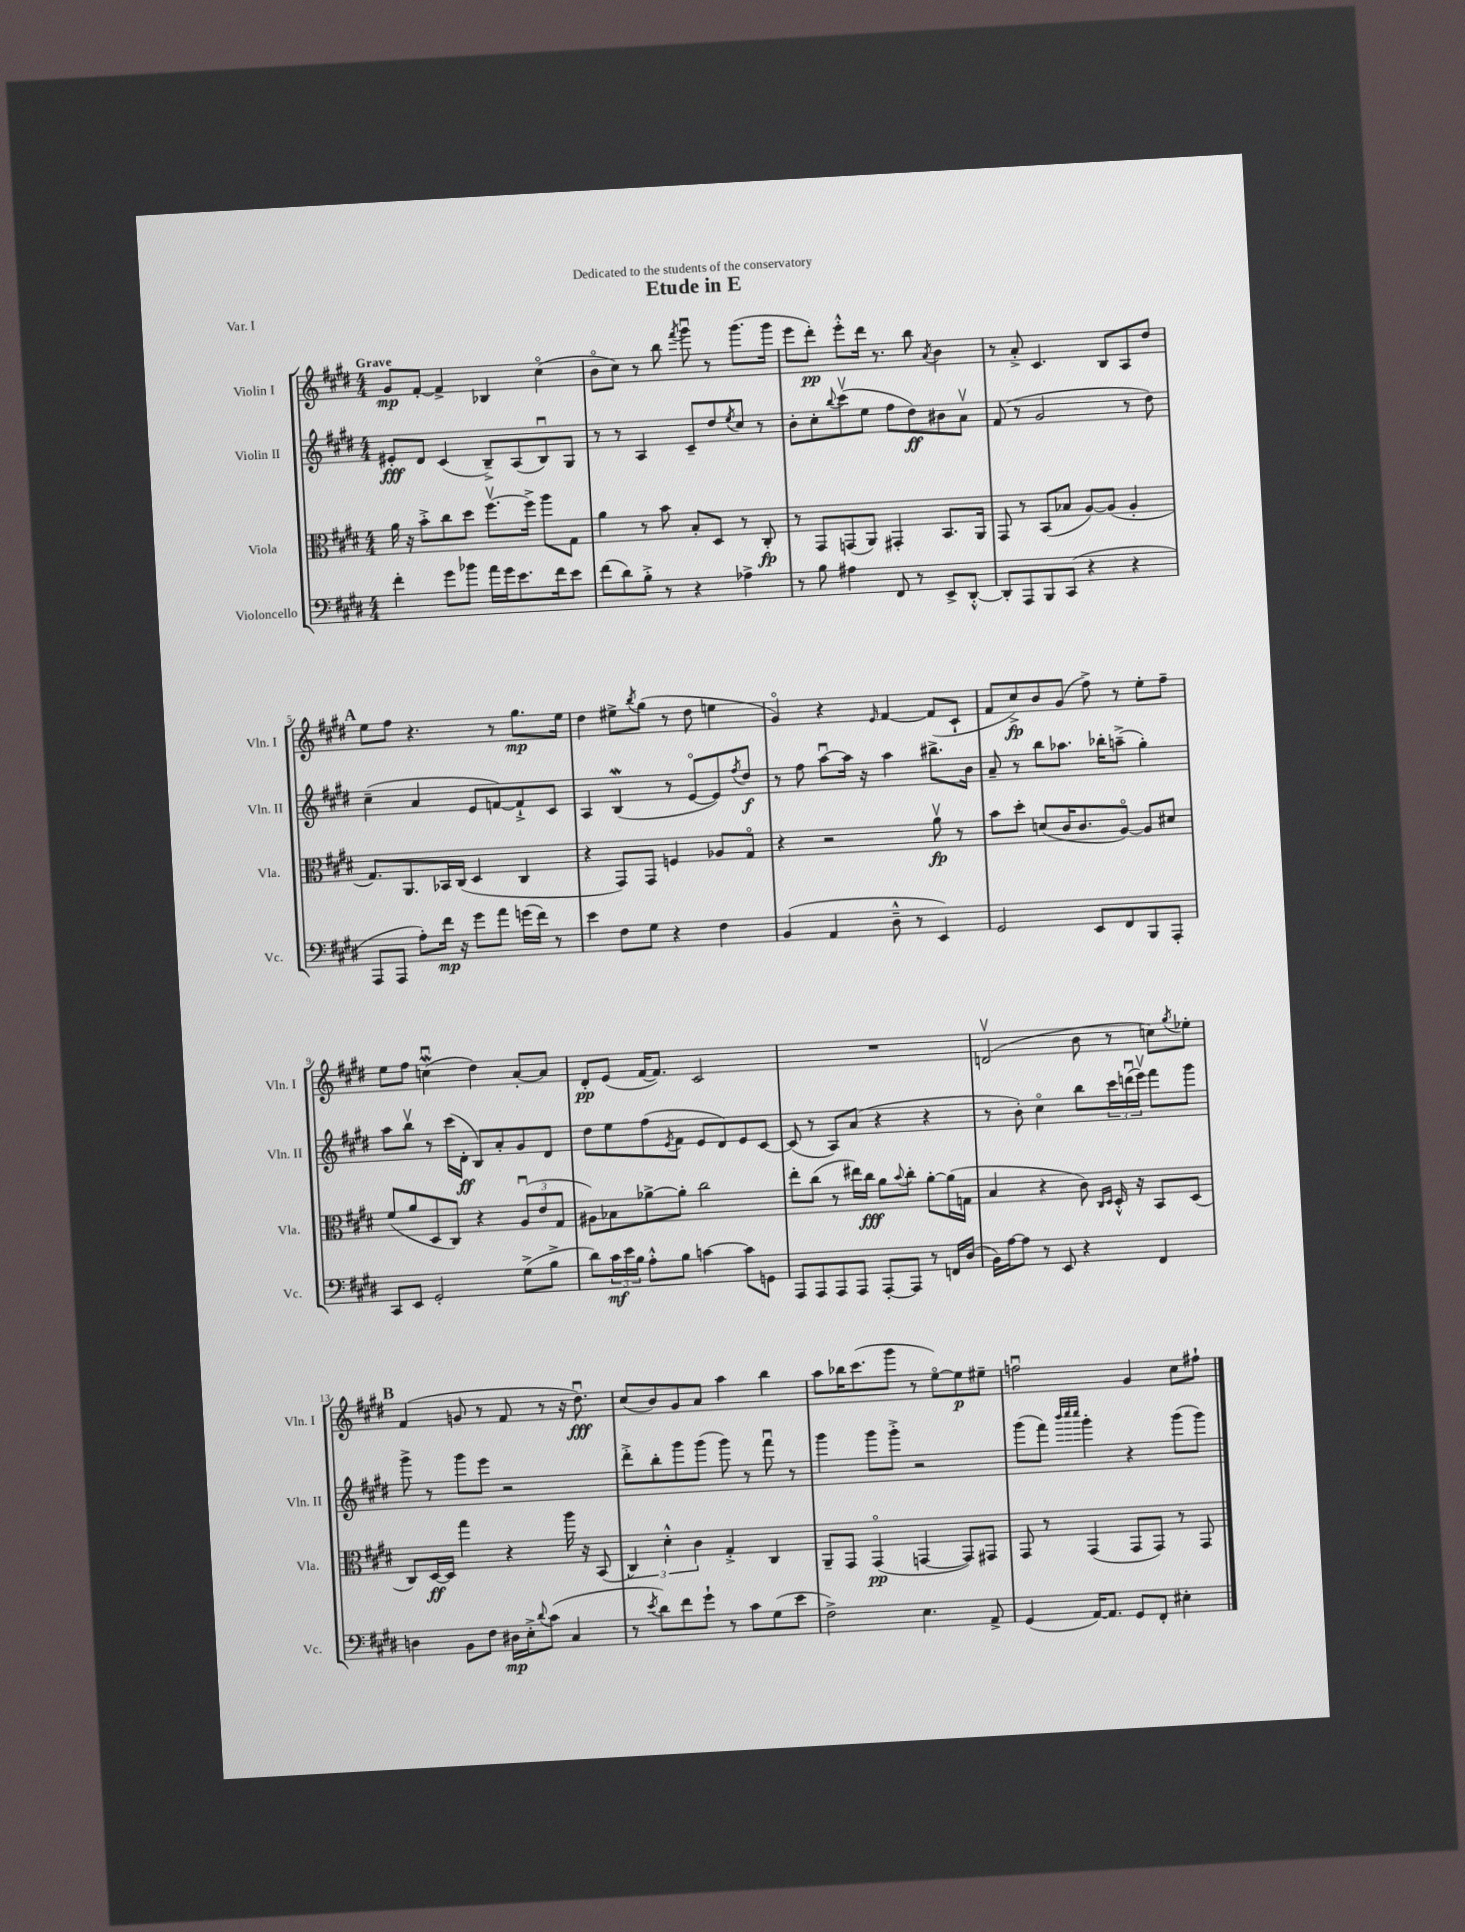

**kern	**dynam	**kern	**dynam	**kern	**dynam	**kern	**dynam
*part4	*part4	*part3	*part3	*part2	*part2	*part1	*part1
*staff4	*staff4	*staff3	*staff3	*staff2	*staff2	*staff1	*staff1
*I"Violoncello	*	*I"Viola	*	*I"Violin II	*	*I"Violin I	*
*I'Vc.	*	*I'Vla.	*	*I'Vln. II	*	*I'Vln. I	*
*clefF4	*	*clefC3	*	*clefG2	*	*clefG2	*
*k[f#c#g#d#]	*	*k[f#c#g#d#]	*	*k[f#c#g#d#]	*	*k[f#c#g#d#]	*
*M4/4	*	*M4/4	*	*M4/4	*	*M4/4	*
=1	=1	=1	=1	=1	=1	=1	=1
!	!	!	!	!	!	!LO:TX:a:B:t=Grave	!
4f#'\	.	16a\	.	8e#X'/L	fff	8g#/L	mp
.	.	16r	.	.	.	.	.
.	.	8b'^\L	.	8d#/J	.	[8f#'/J	.
8g#\L	.	8cc#\	.	(4c#/	.	4f#^/]	.
8b-X\J	.	8dd#\J	.	.	.	.	.
16a\LL	.	[8.ff#v\L	.	8B~^/L)	.	4B-X/	.
16g#\J	.	.	.	.	.	.	.
8.e\	.	.	.	(8A/	.	.	.
.	.	16ff#^\Jk]	.	.	.	.	.
.	.	8aa\L	.	8Bu/)	.	(4cc#\	.
16f#\k	.	.	.	.	.	.	.
8e\J	.	8G#\J	.	8G#/J	.	.	.
=2	=2	=2	=2	=2	=2	=2	=2
(8f#\L	.	4a\	.	8r	.	8b\L	.
8d#\)	.	.	.	8r	.	8cc#\J)	.
8B'^\J	.	8r	.	4A/	.	8r	.
8r	.	8b\	.	.	.	8bb\	.
.	.	.	.	.	.	8qfff#/	.
4r	.	8B'/L	.	8c#~/L	.	8ggg#u\	.
.	.	8D#/J	.	8dd#/	.	8r	.
.	.	.	.	8qee/	.	.	.
4A-X^\	.	8r	.	8cc#/J	.	(8.ggg#\L	.
.	.	8C#'/	fp	8r	.	.	.
.	.	.	.	.	.	16ggg#\Jk	.
=3	=3	=3	=3	=3	=3	=3	=3
8r	.	8r	.	8b'\L	.	8eee\L	.
8B\	.	8GG#/L	.	8cc#'\	.	8ddd#'\J)	pp
.	.	.	.	8qqbb/	.	.	.
4A#X\	.	(8GGn/	.	(8ccc#v\	.	8eee'^^\L	.
.	.	8AA/J)	.	8ee\J	.	16ddd#\Jk	.
.	.	.	.	.	.	8.r	.
8FF#/	.	4GG#X'/	.	8ff#\L	.	.	.
8r	.	.	.	8dd#\)	ff	8bb\	.
.	.	.	.	.	.	8qa/	.
8EE^/L	.	8.BB/L	.	8b#X\	.	4b\	.
[8DD#'^^/J	.	.	.	8av\J	.	.	.
.	.	16AA/Jk	.	.	.	.	.
=4	=4	=4	=4	=4	=4	=4	=4
8DD#'/L]	.	8GG#/	.	(8f#/	.	8r	.
8AAA/	.	8r	.	8r	.	8a'^/	.
8BBB/	.	(8BB/L	.	2g#/	.	4.c#/	.
(8CC#/J	.	8B-X/J	.	.	.	.	.
4r	.	[8A/L)	.	.	.	.	.
.	.	(8A/J]	.	.	.	8B/L	.
4r	.	4A'/	.	8r	.	8A/	.
.	.	.	.	8dd#\)	.	8dd#/J	.
!!LO:LB:g=z
!!LO:REH:place=s1:t=A
=5	=5	=5	=5	=5	=5	=5	=5
8AAA/L	.	8.G#/L)	.	(4cc#~\	.	8ee\L	.
8AAA/J	.	.	.	.	.	8ff#\J	.
.	.	8.AA/	.	.	.	.	.
8A'\L)	.	.	.	4a/	.	4.r	.
16f#\Jk	mp	16BB-X/L	.	.	.	.	.
16r	.	(16C#/JJ	.	.	.	.	.
8g#\L	.	4D#/	.	8e/L	.	.	.
8a\J	.	.	.	[8fn/)	.	8r	.
(16gn\LL	.	4C#/	.	8f`^/]	.	8.gg#\L	mp
16f#\JJ)	.	.	.	.	.	.	.
8r	.	.	.	8c#/J	.	.	.
.	.	.	.	.	.	16ee\Jk	.
=6	=6	=6	=6	=6	=6	=6	=6
4e\	.	4r	.	4A/	.	4dd#\	.
8F#\L	.	8GG#/L)	.	(4BW/	.	8ee#X^\L	.
.	.	.	.	.	.	8qbb/	.
8G#\J	.	8GG#/J	.	.	.	(8gg#\J	.
4r	.	4Fn/	.	8r	.	8r	.
.	.	.	.	[8e/L	.	8dd#\	.
4F#\	.	8A-X/L	.	8e/])	.	4een\	.
.	.	.	.	8qff#/	.	.	.
.	.	8G#/J	.	8dd#/J	f	.	.
=7	=7	=7	=7	=7	=7	=7	=7
(4BB/	.	4r	.	8r	.	4g#/)	.
.	.	.	.	8ff#\	.	.	.
4AA/	.	2r	.	[8aau\L	.	4r	.
.	.	.	.	16aa\Jk]	.	.	.
.	.	.	.	16r	.	.	.
.	.	.	.	.	.	16qqe/	.
8D#~^^\	.	.	.	4aa\	.	[4f#/	.
8r	.	.	.	.	.	.	.
4EE/)	.	8av\	fp	8.bb#X^\L	.	(8f#/L]	.
.	.	8r	.	.	.	8c#`/J	.
.	.	.	.	16b\Jk	.	.	.
=8	=8	=8	=8	=8	=8	=8	=8
2GG#/	.	8b\L	.	8a~/	.	8f#/L	.
.	.	8dd#'\J	.	8r	.	8cc#^/)	fp
.	.	(8dn/L	.	8bb\L	.	8b/	.
.	.	16c#/K	.	8.aa-X\J	.	(8g#/J	.
.	.	8.c#/	.	.	.	.	.
8EE/L	.	.	.	.	.	8ff#^\)	.
.	.	.	.	16bb-X'\KL	.	.	.
8FF#/	.	[8A/J)	.	(8aan~^\J	.	8r	.
8BBB/	.	8A/L]	.	4gg#'\)	.	8ee'\L	.
8AAA'/J	.	8d#X/J	.	.	.	8ff#~\J	.
!!LO:LB:g=z
=9	=9	=9	=9	=9	=9	=9	=9
8CC#/L	.	(8f#/L	.	8aa\L	.	8ee\L	.
8EE/J	.	8a/	.	8bbv\J	.	8ff#\J	.
2GG#'/	.	8D#/	.	8r	.	(4ccnwu\	.
.	.	8C#/J)	.	(16ccc#\LL	.	.	.
.	.	.	.	16d#'\JJ	ff	.	.
.	.	4r	.	8B/L)	.	4dd#\)	.
.	.	.	.	8a'/	.	.	.
(8G#^\L	.	(12Au/L	.	8g#/	.	[8a'/L	.
.	.	12e/	.	.	.	.	.
8B^\J	.	.	.	8d#/J	.	8a/J]	.
.	.	12G#/J	.	.	.	.	.
=10	=10	=10	=10	=10	=10	=10	=10
8d#\L)	.	8A#X\L)	.	8dd#\L	.	8d#'/L	pp
24c#\L	mf	8B-X\	.	8ee\	.	(8e/J	.
24e\	.	.	.	.	.	.	.
24B\JJ	.	.	.	.	.	.	.
8A'^^\L	.	[8a-X^\	.	(8ff#\	.	[16f#/KL	.
.	.	.	.	.	.	8.f#/J])	.
.	.	.	.	8qe/	.	.	.
8B\J	.	8a-'\J]	.	8f#\J	.	.	.
[4cn\	.	2cc#\	.	8e/L	.	2c#/	.
.	.	.	.	8d#/)	.	.	.
8c\L]	.	.	.	8e/	.	.	.
8GGn\J	.	.	.	[8c#/J	.	.	.
=11	=11	=11	=11	=11	=11	=11	=11
8AAA/L	.	8ee'\L	.	(8c#/]	.	1r	.
8AAA/	.	(8cc#\J	.	8r	.	.	.
8AAA/	.	8r	.	8A/L)	.	.	.
8AAA/J	.	16ee#X\LL)	.	(8a/J	.	.	.
.	.	16cc#\JJ	fff	.	.	.	.
[8AAA'/L	.	8a\L	.	4r	.	.	.
.	.	8qqb/	.	.	.	.	.
8AAA/J]	.	8cc#'\J	.	.	.	.	.
8r	.	[8a'\L	.	4r	.	.	.
16FFn/LL	.	(16a\L]	.	.	.	.	.
(16D#/JJ	.	16Gn\JJ	.	.	.	.	.
=12	=12	=12	=12	=12	=12	=12	=12
16BB\LL)	.	4B/	.	8r	.	(2dnv/	.
[16A\J	.	.	.	.	.	.	.
8A\J]	.	.	.	8b'\)	.	.	.
8r	.	4r	.	4cc#\	.	.	.
8EE/	.	.	.	.	.	.	.
4r	.	8c#\)	.	8bb\L	.	8b\	.
.	.	16qqC#/LL	.	.	.	.	.
.	.	16qqD#/JJ	.	.	.	.	.
.	.	16D#'^^/	.	24ccc#\L	.	8r	.
.	.	.	.	(24dddnu\	.	.	.
.	.	16r	.	.	.	.	.
.	.	.	.	24eeev\JJ)	.	.	.
4FF#/	.	8BB/L	.	8fff#\L	.	8ccn\L)	.
.	.	.	.	.	.	8qgg#/	.
.	.	(8D#/J	.	8ggg#\J	.	8ee-X'\J	.
!!LO:LB:g=z
!!LO:REH:place=s1:t=B
=13	=13	=13	=13	=13	=13	=13	=13
4Dn\	.	8C#/L)	.	8ggg#^\	.	(4f#/	.
.	.	[16D#/L	ff	8r	.	.	.
.	.	16D#/JJ]	.	.	.	.	.
8BB\L	.	4gg#\	.	8ggg#\L	.	8gn/	.
8F#\J	.	.	.	8eee\J	.	8r	.
16D#X\LL	mp	4r	.	2r	.	8f#/	.
16E'^\J	.	.	.	.	.	.	.
8qqd#/	.	.	.	.	.	.	.
(8c#\J	.	.	.	.	.	8r	.
4C#/	.	16aa\	.	.	.	16r	.
.	.	16r	.	.	.	8.dd#u\)	fff
.	.	(8BB/	.	.	.	.	.
=14	=14	=14	=14	=14	=14	=14	=14
8r	.	6C#/)	.	8ddd#'^\L	.	(8cc#/L	.
8qe/	.	.	.	.	.	.	.
8d#\L)	.	.	.	8bb'\	.	8b/)	.
.	.	6d#'^^\	.	.	.	.	.
8f#\	.	.	.	8ggg#\	.	8g#/	.
.	.	6c#\	.	.	.	.	.
8g#`\J	.	.	.	(8ggg#\J	.	8a/J	.
8r	.	4G#'^/	.	8ggg#\)	.	4aa\	.
8c#\L	.	.	.	8r	.	.	.
(8G#\	.	4C#/	.	8fff#u\	.	4bb\	.
8e\J	.	.	.	8r	.	.	.
=15	=15	=15	=15	=15	=15	=15	=15
2F#^\)	.	8AA~/L	.	4ggg#\	.	8aa\L	.
.	.	8GG#/J	.	.	.	16bb-X\K	.
.	.	.	.	.	.	(8.ccc#\	.
.	.	(4GG#/	pp	8ggg#\L	.	.	.
.	.	.	.	8ggg#'^\J	.	8ggg#\J	.
4.E\	.	[4GGn/	.	2r	.	8r	.
.	.	.	.	.	.	[8ee\L)	.
.	.	8GG/L])	.	.	.	8ee\]	p
8AA^/	.	8GG#X/J	.	.	.	8ee#X~\J	.
=16	=16	=16	=16	=16	=16	=16	=16
(4GG#/	.	8GG#/	.	(8ggg#\L	.	2ffnu\	.
.	.	8r	.	8fff#\J)	.	.	.
.	.	.	.	32qqbbb/LLL	.	.	.
.	.	.	.	32qqcccc#/	.	.	.
.	.	.	.	32qqcccc#/JJJ	.	.	.
[16AA/KL)	.	(4GG#/	.	4ggg#'\	.	.	.
8.AA/J]	.	.	.	.	.	.	.
8GG#/L	.	8GG#/L	.	4r	.	4g#/	.
8FF#'/J	.	8GG#/J)	.	.	.	.	.
4E#X'\	.	8r	.	(8ggg#\L	.	8cc#\L	.
.	.	8GG#/	.	8ggg#\J)	.	8ff#X`\J	.
==	==	==	==	==	==	==	==
*-	*-	*-	*-	*-	*-	*-	*-
